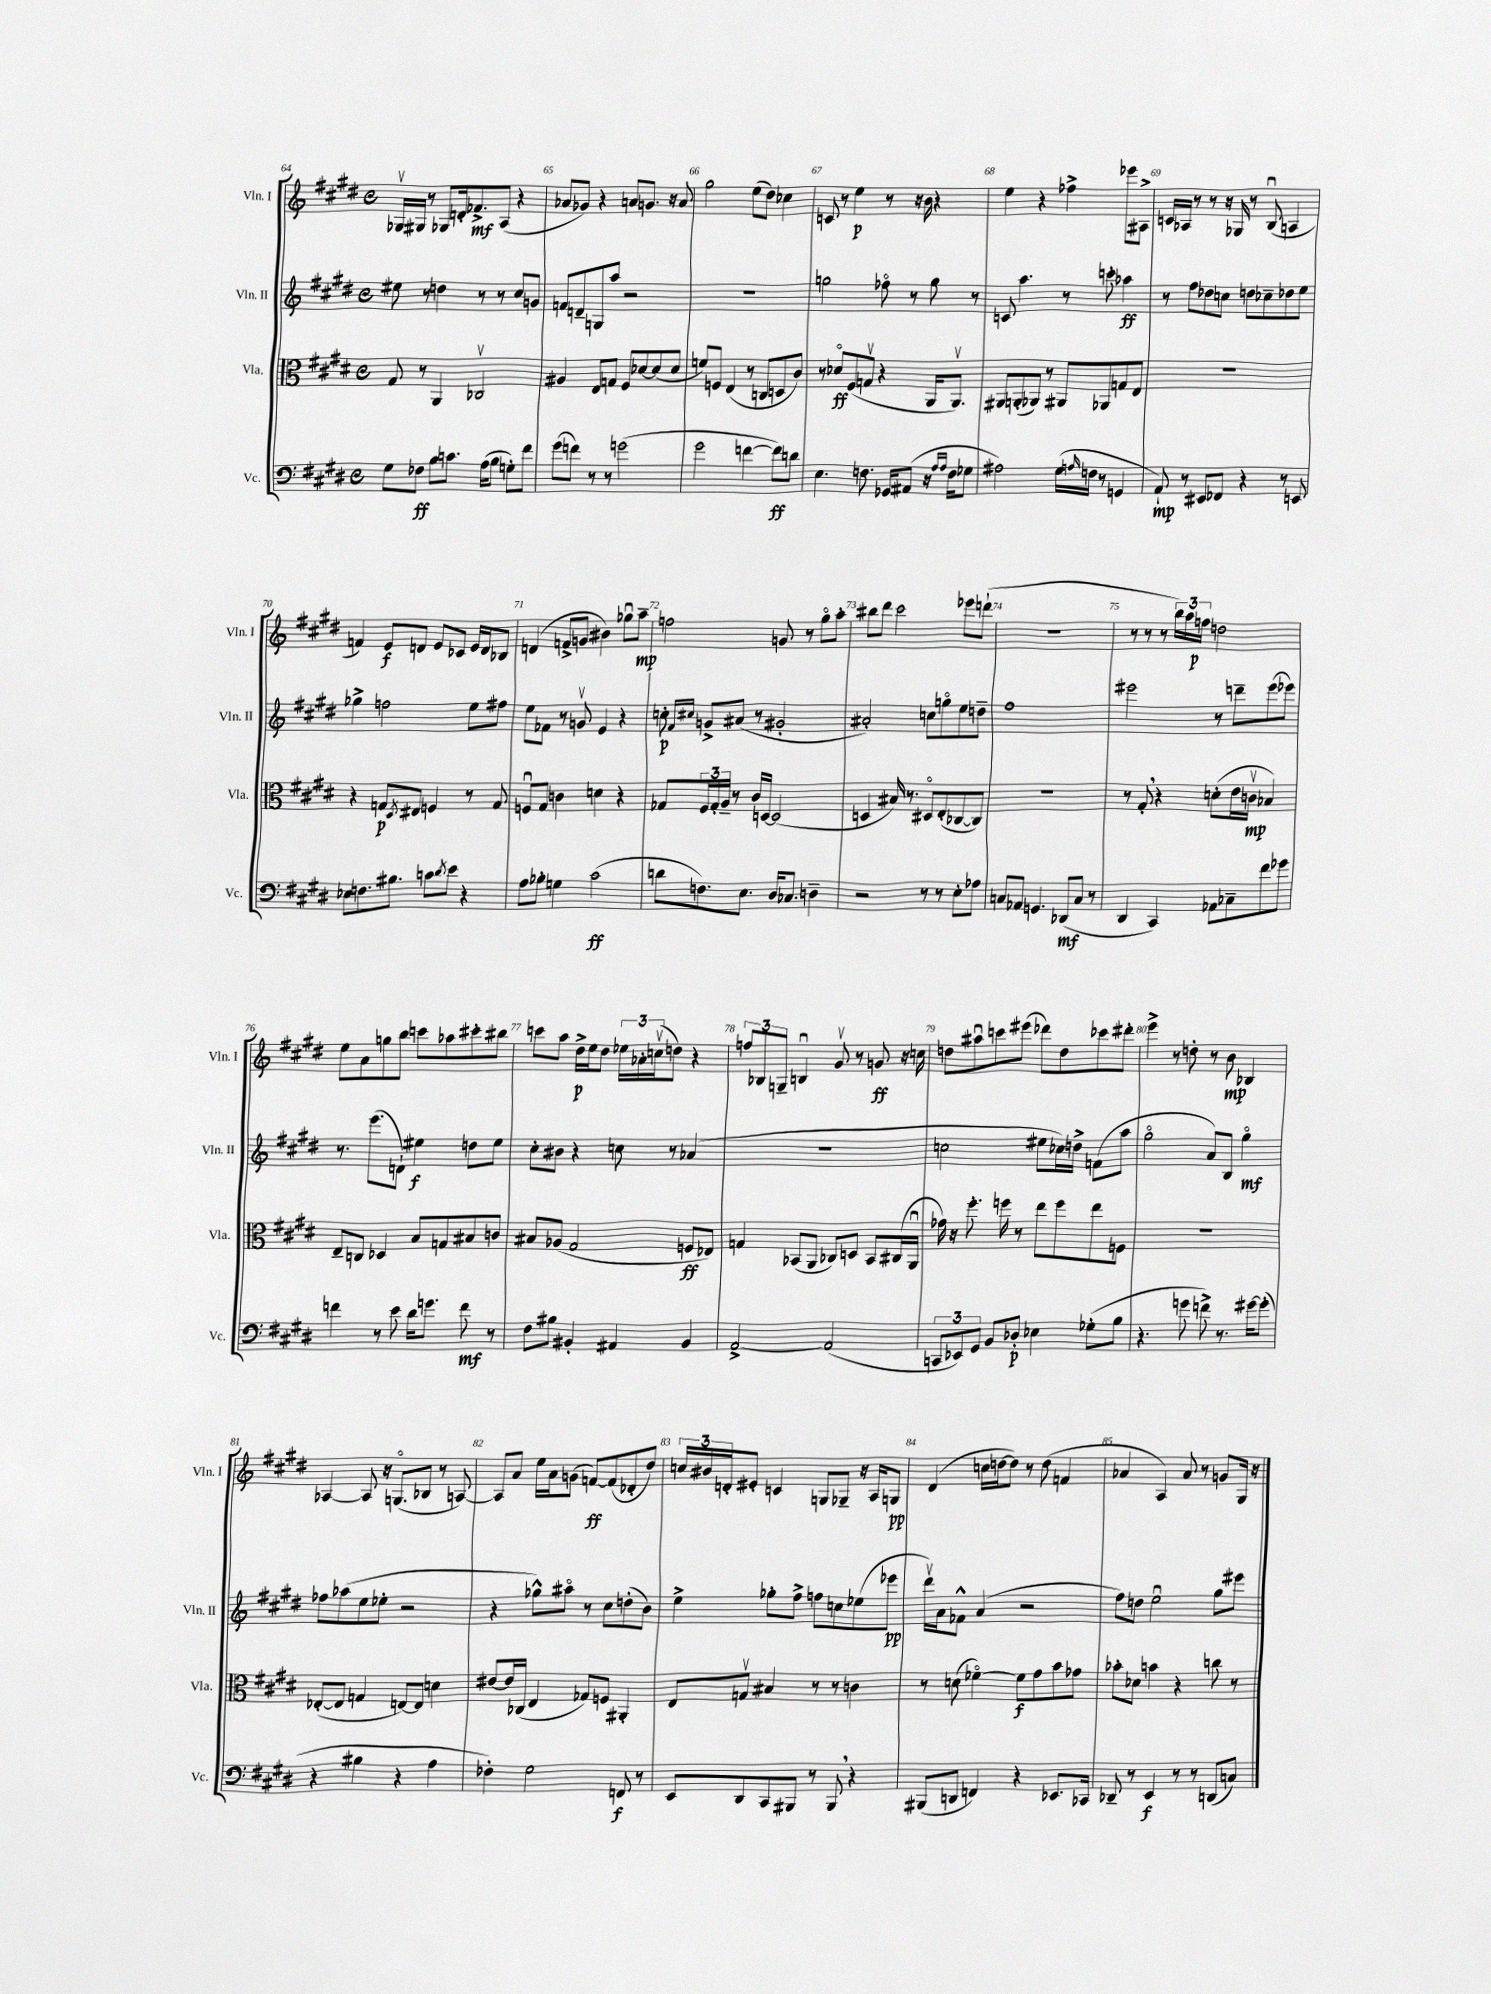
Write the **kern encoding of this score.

**kern	**dynam	**kern	**dynam	**kern	**dynam	**kern	**dynam
*part4	*part4	*part3	*part3	*part2	*part2	*part1	*part1
*staff4	*staff4	*staff3	*staff3	*staff2	*staff2	*staff1	*staff1
*I"Vc.	*	*I"Vla.	*	*I"Vln. II	*	*I"Vln. I	*
*I'Vc.	*	*I'Vla.	*	*I'Vln. II	*	*I'Vln. I	*
*clefF4	*	*clefC3	*	*clefG2	*	*clefG2	*
*k[f#c#g#d#]	*	*k[f#c#g#d#]	*	*k[f#c#g#d#]	*	*k[f#c#g#d#]	*
*M4/4	*	*M4/4	*	*M4/4	*	*M4/4	*
*met(c)	*	*met(c)	*	*met(c)	*	*met(c)	*
=64	=64	=64	=64	=64	=64	=64	=64
8G#\L	.	8G#/	.	8ee#X\	.	16G-Xv/LL	.
.	.	.	.	.	.	16G#X/JJ	.
8F-X\J	ff	8r	.	8r	.	8r	.
8B\L	.	4AA/	.	4ddn\	.	8G-X/L	.
8.cn\J	.	.	.	.	.	16dn'/k	.
.	.	.	.	.	.	8.f-X^/	mf
.	.	2C-Xv/	.	8r	.	.	.
(16A\KL	.	.	.	.	.	.	.
8B\J	.	.	.	8r	.	(8A/J	.
8Gn'\L)	.	.	.	8cc#/L	.	4r	.
8f#\J	.	.	.	8gn/J	.	.	.
=65	=65	=65	=65	=65	=65	=65	=65
(8g#\L	.	4A#X/	.	8fn/L	.	8a-X/L	.
8fn\J)	.	.	.	8dn~/	.	8g-X/J)	.
8r	.	8E/L	.	8Gn/	.	4r	.
8r	.	8Gn/J	.	8aa/J	.	.	.
(2gn\	.	8F#/L	.	2r	.	8an/L	.
.	.	[8d-X/	.	.	.	8.gn/J	.
.	.	(8d-/]	.	.	.	.	.
.	.	.	.	.	.	16r	.
.	.	8d-/J	.	.	.	8a/	.
=66	=66	=66	=66	=66	=66	=66	=66
2g#\	.	8fn/L)	.	1r	.	2gg#\	.
.	.	8Fn/J	.	.	.	.	.
.	.	(4E/	.	.	.	.	.
[4fn\	.	8r	.	.	.	(8ee\L	.
.	.	8Cn/L	.	.	.	8dd#\J)	.
8f\L])	ff	8Dn/	.	.	.	4cc-X\	.
8dn\J	.	8c#/J)	.	.	.	.	.
=67	=67	=67	=67	=67	=67	=67	=67
4.E\	.	8r	.	2ggn\	.	8cn/	.
.	.	8d-X/L	ff	.	.	8r	.
.	.	(8F#/	.	.	.	4ee\	p
8.Fn\	.	8Gnv/J	.	.	.	.	.
.	.	4r	.	8ff-X\	.	8r	.
16GG-X/KL	.	.	.	.	.	.	.
(8AA#X/J	.	.	.	8r	.	16r	.
.	.	.	.	.	.	16b\	.
16r	.	16AA/KL	.	8gg\	.	4r	.
16qqA/LL	.	.	.	.	.	.	.
16qqA/JJ	.	.	.	.	.	.	.
16F\KL	.	8.AAv/J)	.	.	.	.	.
8G-X\J	.	.	.	8r	.	.	.
=68	=68	=68	=68	=68	=68	=68	=68
2A#X\)	.	8AA#X/L	.	8cn/	.	4ee\	.
.	.	(8AAn'/	.	4.aa\	.	.	.
.	.	8AA-X/J)	.	.	.	4r	.
.	.	8r	.	.	.	.	.
(16G#\LL	.	8AA#X/L	.	8r	.	4ff-X^\	.
16qqAn/	.	.	.	.	.	.	.
16Fn\JJ	.	.	.	.	.	.	.
8r	.	8AA-X/	.	8cccn'\	.	.	.
4GGn/	.	8Gn/	.	4aa-X\	ff	8eee-X\L	.
.	.	8E/J	.	.	.	8A#X^\J	.
=69	=69	=69	=69	=69	=69	=69	=69
8AA`/)	mp	1r	.	8r	.	16cn/LL	.
.	.	.	.	.	.	16A-X/JJ	.
8r	.	.	.	8ff#\L	.	8r	.
8EE#X/L	.	.	.	8dd-X\	.	8r	.
8FF-X/J	.	.	.	8ccn\J	.	16r	.
.	.	.	.	.	.	16G-X/	.
4r	.	.	.	8ddn\L	.	8r	.
.	.	.	.	8cc-X~\	.	(8Bu/	.
8r	.	.	.	8dd-X\	.	4An/	.
8EEn/	.	.	.	8ee\J	.	.	.
!!LO:LB:g=z
=70	=70	=70	=70	=70	=70	=70	=70
8E-X\L	.	4r	.	4gg-X^\	.	4fn/)	.
8.Fn\	.	.	.	.	.	.	.
.	.	8Gn/L	p	2ffn\	.	8e/L	f
8.B#X\J	.	.	.	.	.	.	.
.	.	8qD#/	.	.	.	.	.
.	.	8E#X/J	.	.	.	8dn/J	.
8cn\L	.	4Fn/	.	.	.	8e/L	.
8qd#/	.	.	.	.	.	.	.
8e\J	.	.	.	.	.	8c-X/J	.
4r	.	8r	.	8ee\L	.	16e/LL	.
.	.	.	.	.	.	16d/J	.
.	.	8G/	.	8ff#X\J	.	8B-X/J	.
=71	=71	=71	=71	=71	=71	=71	=71
8A\L	.	8Fnu/L	.	8ee\L	.	(4dn/	.
8B-X'\J	.	8G#/J	.	8f-X\J	.	.	.
4Gn\	.	4cn\	.	8r	.	8fn^/L	.
.	.	.	.	8gnv/	.	8gn/J	.
(2c#\	ff	4dn\	.	4e/	.	4b#X\)	.
.	.	4r	.	4r	.	8gg-Xu\L	.
.	.	.	.	.	.	8aa~\J	mp
=72	=72	=72	=72	=72	=72	=72	=72
8dn\L	.	8G-X/L	.	8ccn'\	p	2ffn\	.
.	.	.	.	16qqf#/LL	.	.	.
.	.	.	.	16qqcc#X/JJ	.	.	.
8.Fn\)	.	24F#/L	.	8gn^/L	.	.	.
.	.	24G-'/	.	.	.	.	.
.	.	24A~/JJ	.	.	.	.	.
.	.	8r	.	(8a#X/J	.	.	.
8.E\J	.	.	.	.	.	.	.
.	.	16c#/LL	.	8r	.	.	.
.	.	[16Dn/JJ	.	.	.	.	.
16D#/KL	.	(2D/]	.	2g#X'/	.	8gn/	.
8.C-X/J	.	.	.	.	.	.	.
.	.	.	.	.	.	8r	.
4Dn~\	.	.	.	.	.	8gg#\L	.
.	.	.	.	.	.	8aa'\J	.
=73	=73	=73	=73	=73	=73	=73	=73
2r	.	4Dn/	.	2a#X'/)	.	8bb#X\L	.
.	.	.	.	.	.	8ddd#\J	.
.	.	16B#X/)	.	.	.	2ccc#\	.
.	.	8.r	.	.	.	.	.
8r	.	8D#X/L	.	8ccn\L	.	.	.
8r	.	(8E'/	.	8ggn\	.	.	.
8E'\L	.	[8C-X/	.	8ee\	.	8eee-X\L	.
8A-X\J	.	8C-/J])	.	8ddn~\J	.	(8dddn`\J	.
=74	=74	=74	=74	=74	=74	=74	=74
8Cn/L	.	1r	.	1ff#	.	1r	.
8AA-X/J	.	.	.	.	.	.	.
4.GGn/	.	.	.	.	.	.	.
(8DD-X/L	mf	.	.	.	.	.	.
8C/J	.	.	.	.	.	.	.
8r	.	.	.	.	.	.	.
=75	=75	=75	=75	=75	=75	=75	=75
4DD#/	.	8r	.	2eee#X\	.	8r	.
.	.	8G#',/	.	.	.	8r	.
4CC#/)	.	4r	.	.	.	8r	.
.	.	.	.	.	.	24bb\LL)	.
.	.	.	.	.	.	24aa\	.
.	.	.	.	.	.	24ffn\JJ	p
8AA-X\L	.	(8dn'\L	.	8r	.	2ddn\	.
8C-X~\	.	16e\L	.	8dddn~\L	.	.	.
.	.	16cnv\JJ	mp	.	.	.	.
8f#\	.	4B-X/)	.	(8eee#\	.	.	.
8g-X\J	.	.	.	8eee-X\J)	.	.	.
!!LO:LB:g=z
=76	=76	=76	=76	=76	=76	=76	=76
4fn\	.	8E~/L	.	8.r	.	8ee\L	.
.	.	8Cn/J	.	.	.	8a\	.
.	.	.	.	(8.eee\L	.	.	.
8r	.	4D-X/	.	.	.	8ggn\	.
8e\	.	.	.	8dn`\J)	.	8bb\J	.
16d#\KL	.	8B/L	.	4ee#X\	f	8cccn\L	.
8.gn\J	.	.	.	.	.	.	.
.	.	8Gn/	.	.	.	8aa-X\	.
8f\	mf	8B#X/	.	8ddn\L	.	8ccc#X'\	.
8r	.	8cn/J	.	8ee#\J	.	8bb#X\J	.
=77	=77	=77	=77	=77	=77	=77	=77
8F#\L	.	8B#X/L	.	8cc#'\L	.	8cccn\L	.
8B#X\J	.	(8A-X/J	.	8b#X\J	.	8aa\J	.
4BB#X'/	.	2G#/	.	4r	.	16dd#^\LL	p
.	.	.	.	.	.	16ee\J	.
.	.	.	.	.	.	8dd#\J	.
4AA#X/	.	.	.	8ccn\	.	24ee-X\LL	.
.	.	.	.	.	.	24a-X'\	.
.	.	.	.	.	.	(24ccnv\J	.
.	.	.	.	8r	.	8ddn\J)	.
4BB#/	.	8Fn/L	ff	(4a-X/	.	4r	.
.	.	8E-X/J)	.	.	.	.	.
=78	=78	=78	=78	=78	=78	=78	=78
[2AA^/	.	4Gn/	.	1r	.	12ffn/L	.
.	.	.	.	.	.	12B-X/	.
.	.	.	.	.	.	12Gn~/J	.
.	.	(8BB-X/L	.	.	.	4Bnu/	.
.	.	8AA/J	.	.	.	.	.
(2AA/]	.	8C-X/L)	.	.	.	8g#v/	.
.	.	8Dn/J	.	.	.	8r	.
.	.	8BB-/L	.	.	.	8gn/	ff
.	.	(16C#X/L	.	.	.	16r	.
.	.	16AAu/JJ	.	.	.	16ccn\	.
=79	=79	=79	=79	=79	=79	=79	=79
12CCn/L	.	16g-X\)	.	2ccn\	.	8ddn\L	.
.	.	16r	.	.	.	.	.
12EE-X/)	.	.	.	.	.	.	.
.	.	8.ff#'\	.	.	.	8aa#Xu\	.
12GG#/J	.	.	.	.	.	.	.
8BB/L	.	.	.	.	.	8cccn\	.
.	.	16ffn\	.	.	.	.	.
8D-X'/J	p	8r	.	.	.	(8eee#X\J	.
4E-X\	.	8ee\L	.	8ee#X\L	.	8ddd-X\L)	.
.	.	8ff\	.	16cc-X\L)	.	8dd\	.
.	.	.	.	16ddn^\JJ	.	.	.
(8G-X'\L	.	8ee\	.	(8fn\L	.	8ccc-X\	.
8B\J	.	8Fn\J	.	8aa\J	.	8ddd#X'\J	.
=80	=80	=80	=80	=80	=80	=80	=80
4.r	.	1r	.	2gg#\	.	4eee^\	.
.	.	.	.	.	.	8r	.
8gn\	.	.	.	.	.	8ddn'\	.
8fn^\)	.	.	.	8a/L)	.	8r	.
8.r	.	.	.	8B/J	.	8b\	mp
.	.	.	.	4gg#\	mf	4B-X/	.
[16g#X\KL	.	.	.	.	.	.	.
(8g#'\J]	.	.	.	.	.	.	.
!!LO:LB:g=z
=81	=81	=81	=81	=81	=81	=81	=81
4r	.	([8E-X'/L	.	8ff-X\L	.	[4A-X/	.
.	.	8E-/J]	.	(8aa-X\	.	.	.
4B#X\	.	4Gn/	.	8ee\	.	8A-/]	.
.	.	.	.	8ee-X'\J	.	16r	.
.	.	.	.	.	.	(8.Gn/L	.
4r	.	[8En/L)	.	2r	.	.	.
.	.	8E/J]	.	.	.	8B-X/J	.
4A\	.	4dn\	.	.	.	8r	.
.	.	.	.	.	.	[8An/)	.
=82	=82	=82	=82	=82	=82	=82	=82
4F-X'\)	.	[8e#X/L	.	4r	.	8A/L]	.
.	.	16e#/L]	.	.	.	8a/J	.
.	.	(16C-X/JJ	.	.	.	.	.
2G#\	.	4E/	.	8gg-X^^\L)	.	16ee\LL	.
.	.	.	.	.	.	16a\J	.
.	.	.	.	8aa#X\J	.	(8gn\J	.
.	.	8G-X/L)	.	8r	.	[8fn/L)	ff
.	.	8Fn/J	.	8cc#\L	.	(8f/]	.
8FFn/	f	4AA#X'/	.	(8ddn'\	.	8d-X'/	.
8r	.	.	.	8b\J)	.	8dd#/J)	.
=83	=83	=83	=83	=83	=83	=83	=83
8EE/L	.	8E/L	.	4ee^\	.	24ccn/LL	.
.	.	.	.	.	.	24b#X/	.
.	.	.	.	.	.	24dn'/J	.
8DD#/	.	8Gnv/J	.	.	.	8e#X'/J	.
8CC#/	.	4B#X/	.	8gg-X'\L	.	4cn/	.
8BBB#X/J	.	.	.	8ff#^\J	.	.	.
8r	.	8r	.	8ffn\L	.	8Gn/L	.
8BBB#,/	.	8r	.	8ccn\	.	8G-X~/J	.
4r	.	4cn\	.	(8ee-X\	.	16r	.
.	.	.	.	.	.	16A/KL	.
.	.	.	.	8eee-X\J	pp	8Gn/J	pp
=84	=84	=84	=84	=84	=84	=84	=84
(8BBB#X/L	.	8r	.	16ddd#v\LL)	.	(4d#/	.
.	.	.	.	16a\J	.	.	.
8DDn/J	.	(8dn\	.	8f-X^^\J	.	.	.
4FFn/)	.	[4f-X\)	.	(4a/	.	16ccn\LL	.
.	.	.	.	.	.	[16ddn\J	.
.	.	.	.	.	.	8dd\J])	.
4r	.	8f-\L]	f	2r	.	8r	.
.	.	8g#\	.	.	.	(8dd\	.
8.EE-X/L	.	8b\	.	.	.	4fn/	.
.	.	8g-X\J	.	.	.	.	.
16CC-X/Jk	.	.	.	.	.	.	.
=85	=85	=85	=85	=85	=85	=85	=85
8DD-X~/	.	8b-X'\L	.	8ff#\L)	.	4a-X/	.
8r	.	8d-X\J	.	8ddn\J	.	.	.
4EE/	f	4bn\	.	2eeu\	.	4A/)	.
8r	.	4r	.	.	.	8a-/	.
8r	.	.	.	.	.	8r	.
(8DDn/L	.	8ccn\	.	8gg#\L	.	8gn/L	.
8Cn/J)	.	8r	.	8eee#X\J	.	16G#/Jk	.
.	.	.	.	.	.	16r	.
==	==	==	==	==	==	==	==
*-	*-	*-	*-	*-	*-	*-	*-
